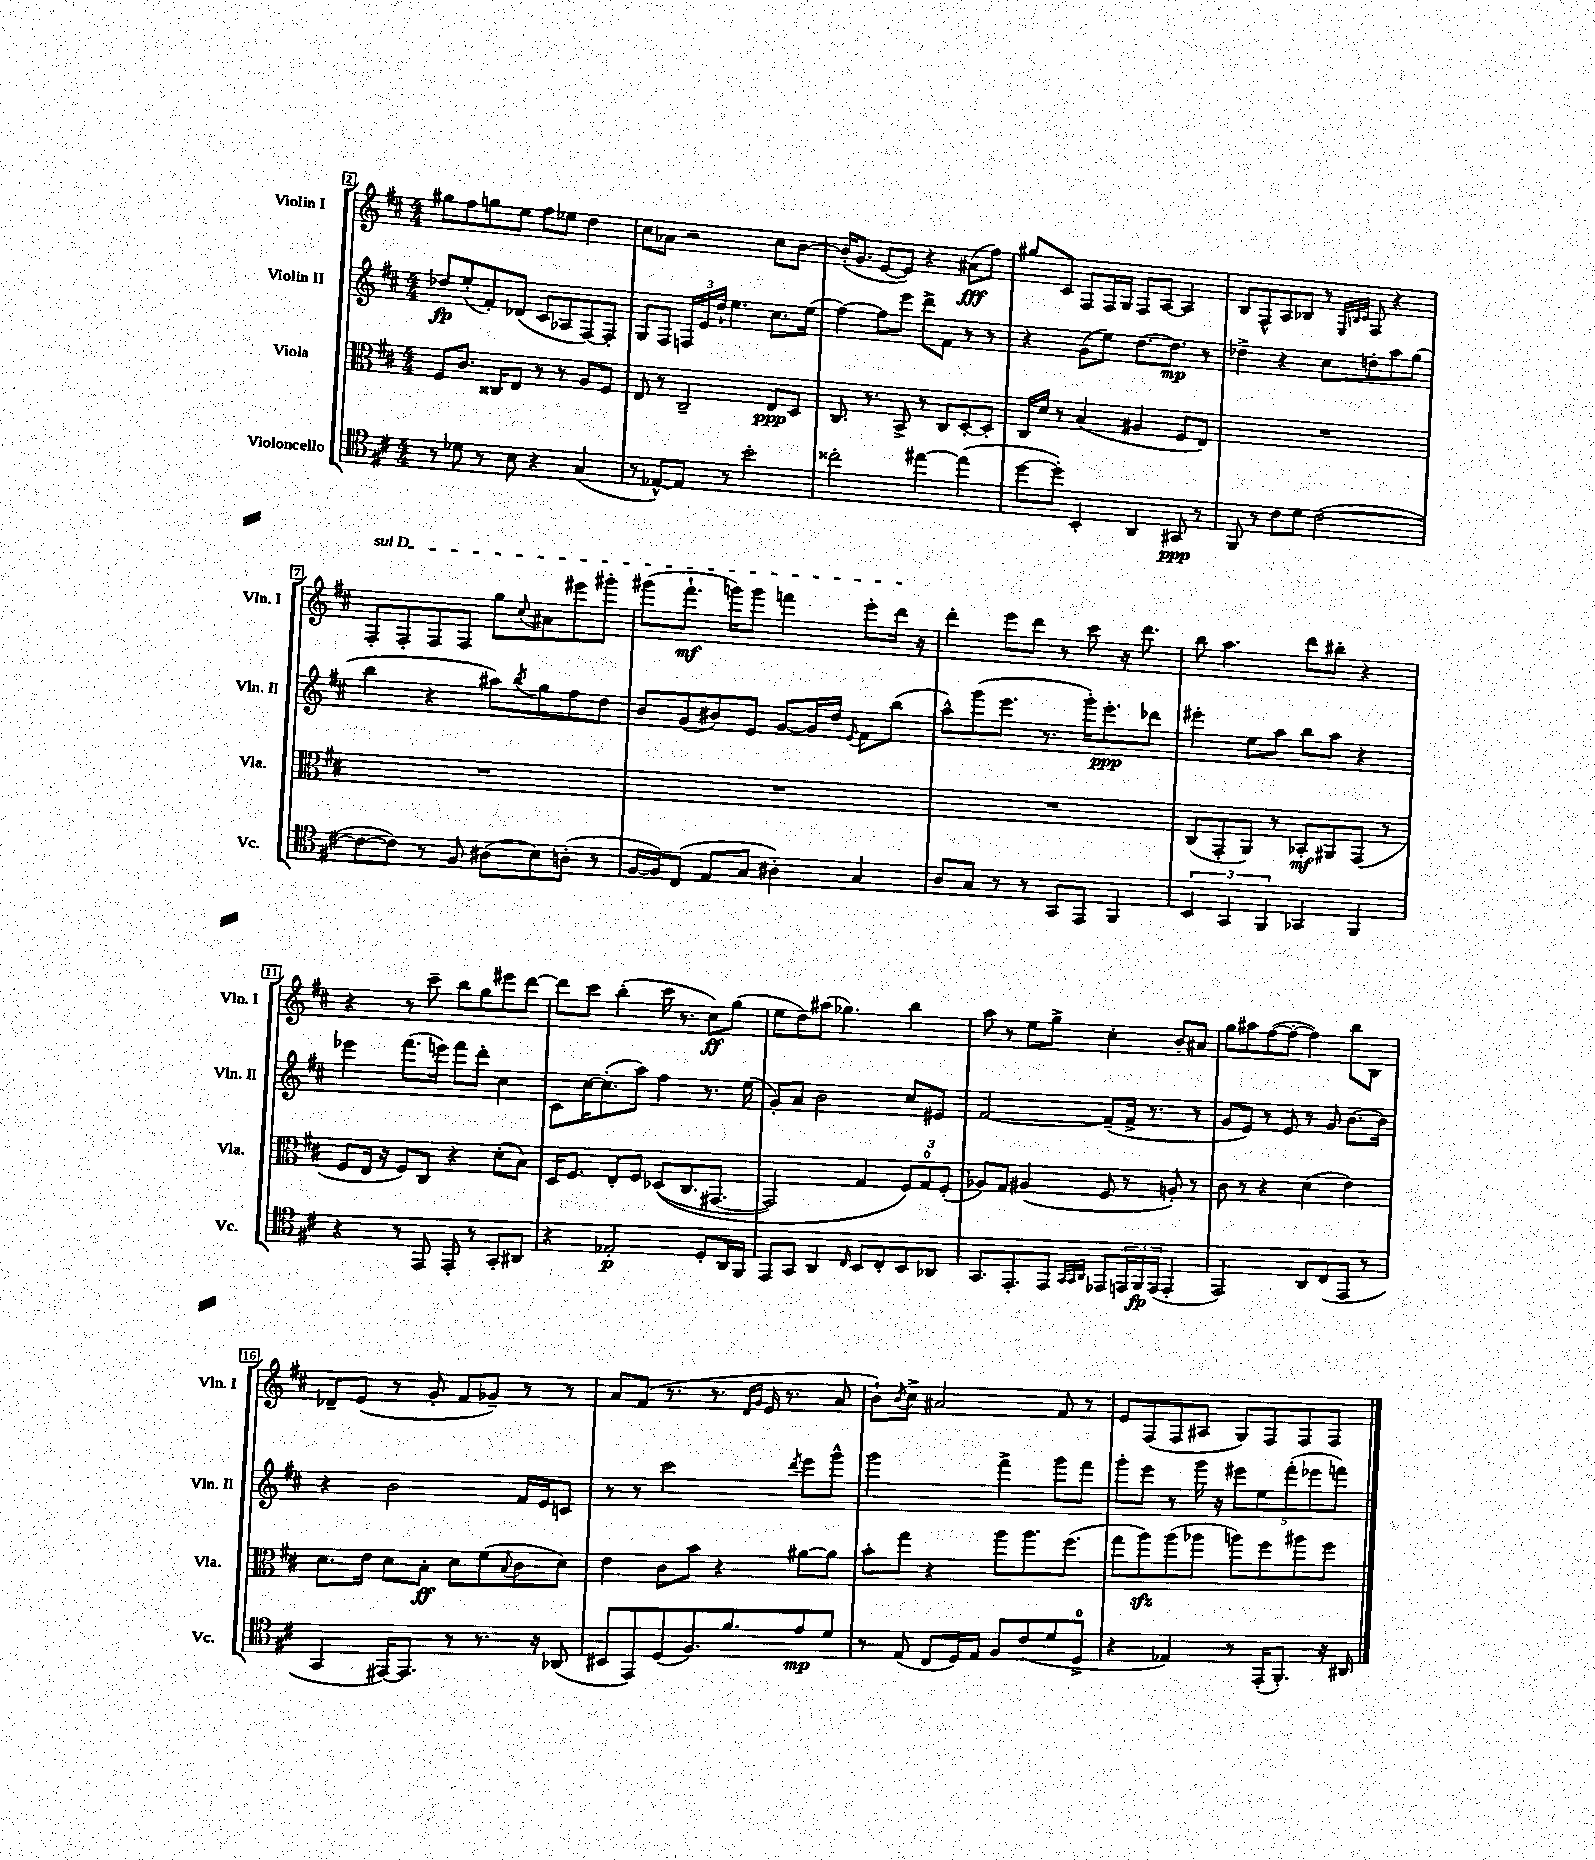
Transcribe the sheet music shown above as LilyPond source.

<<
\new StaffGroup <<
\new Staff = "s0" \with { instrumentName = "Violin I" shortInstrumentName = "Vln. I" } {
    \clef treble \key d \major \numericTimeSignature \time 4/4
    gis''8 fis''8 g''8 e''8 fis''8 ees''8 d''4 |
    cis''8 aes'8 r2 cis''8 b'8~ |
    b'16-.( g'8. e'8~ e'8) r4 ais'8\fff( fis''8) |
    gis''8 cis'8 fis8 fis16 g16 fis8 a8~ a4 |
    b8 fis8-^ a8 bes8 r8 \grace { e32 b32 cis'32 } fis8 r4 |
    \once \override TextSpanner.bound-details.left.text = \markup { \italic "sul D" } fis8-.\startTextSpan fis8-. fis8 fis8 g''8 \appoggiatura { cis''8 } ais'8 eis'''8 gis'''8-. |
    gis'''8( fis'''8.-!\mf g'''16) g'''8 f'''4 e'''8-. d'''16\stopTextSpan r16 |
    d'''4-. e'''8 d'''8 r8 cis'''8 r16 d'''8. |
    b''8 a''4. d'''8 bis''8-. r4 |
    r4 r8 cis'''8-- b''8 g''8 eis'''8 d'''8~ |
    d'''8 cis'''8 b''4-.( cis'''16 r8. cis''8\ff) g''8( |
    e''8 d''8) ais''8( ges''4.) b''4 |
    a''8 r8 e''8 g''8-> cis''4-. b'8-. ais'8 |
    g''8 ais''8 fis''8~( fis''8~-. fis''4) b''8 b8 |
    des'8-- e'8( r8 g'8-. fis'8 ges'8--) r8 r8 |
    a'8 fis'8( r8. r8. \grace { d'16 g'16 } e'16 r8. a'8 |
    b'8-!) \acciaccatura { b'8 } cis''8-> ais'2 fis'8 r8 |
    e'8 fis8( fis8 ais8 g8) fis8 fis8 fis8 \bar "|." |
}
\new Staff = "s1" \with { instrumentName = "Violin II" shortInstrumentName = "Vln. II" } {
    \clef treble \key d \major \numericTimeSignature \time 4/4
    des''8\fp e''8-.( fis'8-.) des'8( cis'8 aes8 fis8~) fis8-. |
    g8 fis8 \tuplet 3/2 { f16 e'16 d''16-! } e''4. cis''8. e''16( |
    fis''4~) fis''8 e'''8 d'''8-> fis'8 r8 r8 |
    r4 g'8( e''8) d''8.~ d''8.\mp r8 |
    des''4-> r4 cis''8 d''8-. a''8 g''8( |
    b''4 r4 ais''8) \acciaccatura { b''8 } g''8 fis''8 d''8 |
    b'8 g'8( bis'8) e'8 g'8~ g'16 d''16 \appoggiatura { e'8 } fis'8 b''8( |
    a''8-^) g'''8( e'''8. r8. g'''16-.) e'''8.-.\ppp des'''8 |
    eis'''4-. e''8 a''8 b''8 a''8 r4 |
    ees'''4 fis'''8.( e'''16) fis'''8 d'''8-. cis''4 |
    cis'8 cis''16~ cis''8.-.( a''8) fis''4 r8. e''16( |
    g'8-.) a'8 b'2 cis''8 eis'8 |
    fis'2~ fis'8--( fis'16-> r8. r8 |
    g'8 e'8) r8 e'8 r8 g'8 b'8.~ b'16 |
    r4 b'2 fis'16 e'16 c'8 |
    r8 r8 cis'''2 \acciaccatura { d'''8 } e'''8 g'''8-^ |
    g'''2 fis'''4-> g'''8 fis'''8 |
    g'''8-. e'''8 r8 g'''16 r16 \tuplet 5/4 { eis'''8 e''8 fis'''8-.( ees'''8 f'''8) } \bar "|." |
}
\new Staff = "s2" \with { instrumentName = "Viola" shortInstrumentName = "Vla." } {
    \clef alto \key d \major \numericTimeSignature \time 4/4
    fis8 cis'8. cisis16 e8 r8 r8 a8 fis8 |
    e8 r8 cis2-- e8\ppp d8 |
    cis8. r8. b,8-> r8 cis8 d8~-. d8-. |
    cis16 d'16 r8 b4( ais4 fis8 e8) |
    R1 |
    R1 |
    R1 |
    R1 |
    cis8( g,8-. a,8) r8 bes,8-.\mf ais,8 g,8( r8 |
    fis8 e16 r16 fis8) cis8 r4 d'8-.( b8) |
    d16 fis8. e8-. fis8 des8(\( cis8. gis,8.~ |
    gis,2) g4 \tuplet 3/2 { fis8\) g8-0 fis8-.( } |
    aes8) g8 ais4( fis8 r8 a8-.) r8 |
    cis'8 r8 r4 d'4( e'4) |
    d'8. e'16 d'8 b8-.\ff d'8 fis'8( \appoggiatura { b8 } cis'8 d'8) |
    e'4 cis'8 b'8 r4 ais'8~ ais'8 |
    b'8-. g''8 r4 a''8 a''8. fis''8.( |
    g''8 a''8\sfz) a''8( aes''8 a''8) fis''8 ais''8 fis''8 \bar "|." |
}
\new Staff = "s3" \with { instrumentName = "Violoncello" shortInstrumentName = "Vc." } {
    \clef tenor \key d \major \numericTimeSignature \time 4/4
    r8 des'8 r8 b8 r4 g4( |
    r8 ees8~-^) ees8 r8 b'2-. |
    cisis''2-. eis''4~ eis''4( |
    d''8~ d''8-.) b,4-. a,4 gis,8\ppp r8 |
    fis,8 r8 cis'8 d'8 cis'2~( |
    cis'8~ cis'8) r8 fis8 ais8( b8) a8-.( r8 |
    fis16~ fis16) cis8( e8 g8 ais4-.) g4 |
    a8 g8 r8 r8 g,8 e,8 fis,4 |
    \tuplet 3/2 { b,4 g,4 fis,4 } ges,4 fis,4 |
    r4 r8 e,8 e,8-. r8 g,8-. ais,8 |
    r4 ees2-.\p d8-. a,16 fis,16 |
    e,8 g,8 a,4 \grace { cis16 } b,8 cis8-. b,8 aes,8 |
    g,8. e,8.-. e,8 \grace { g,32 g,32 a,32 } ees,8 \tuplet 3/2 { e,16 fis,16\fp e,16( } e,4-. |
    e,2) a,8 cis8( e,8 r8 |
    g,4 eis,16~) eis,8. r8 r8. r16 aes,8( |
    bis,8 e,8) d8( fis8.) fis'8. e'8\mp d'8 |
    r8 e8( cis8 d16) e16 fis8 cis'8( d'8 d8-0-> |
    r4 ees4) r8 e,16-.( fis,8.-.) r16 ais,16 \bar "|." |
}
>>
>>
\layout { \context { \Score currentBarNumber = #2 \override BarNumber.stencil = #(make-stencil-boxer 0.1 0.3 ly:text-interface::print) } }
